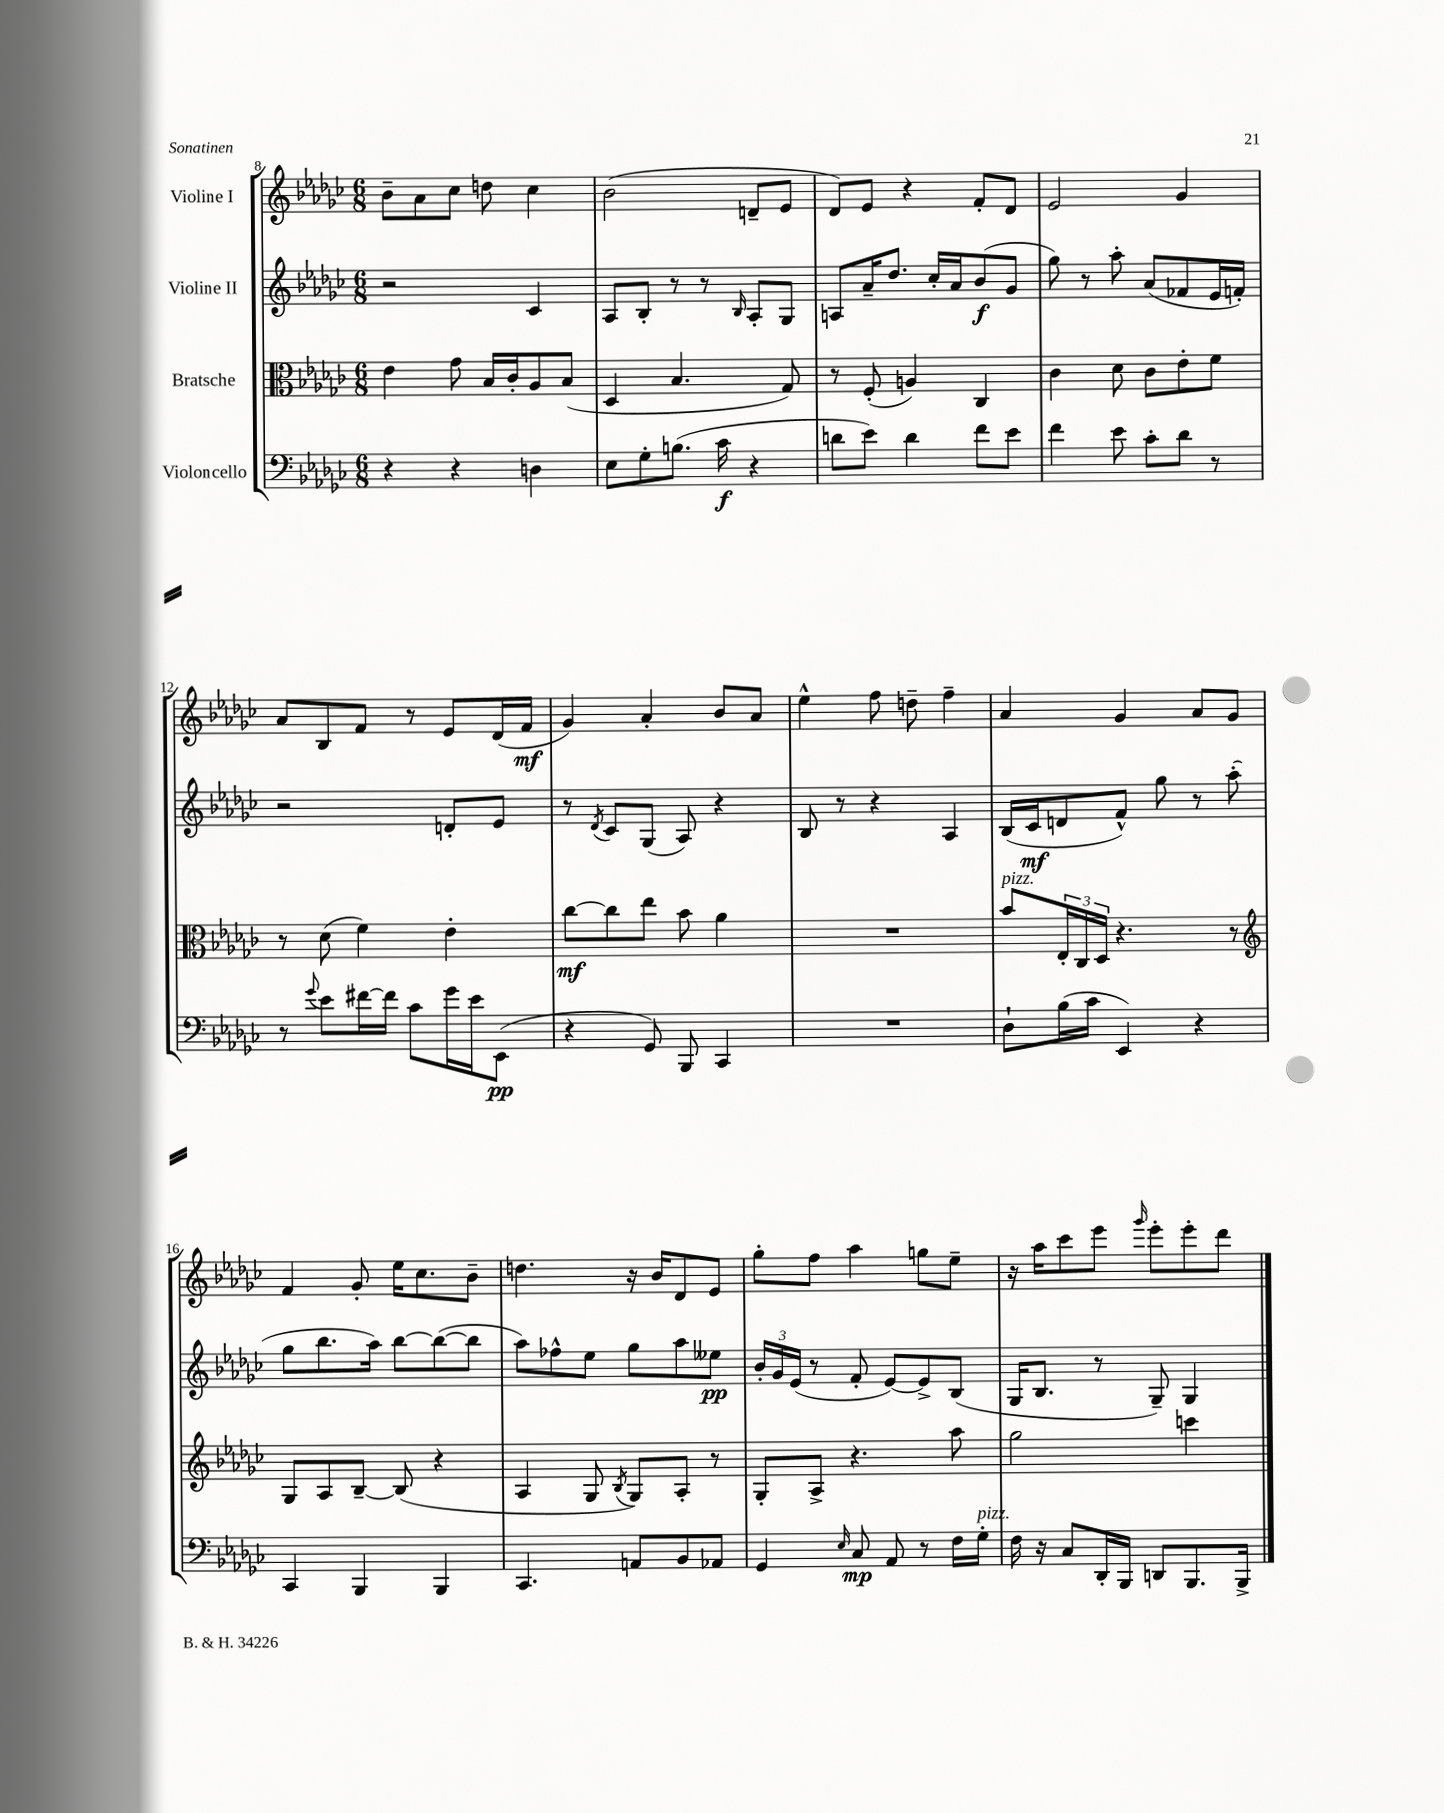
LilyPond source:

<<
\new StaffGroup <<
\new Staff = "s0" \with { instrumentName = "Violine I" } {
    \clef treble \key ges \major \numericTimeSignature \time 6/8
    bes'8-- aes'8 ces''8 d''8 ces''4 |
    bes'2( d'8-- ees'8 |
    des'8) ees'8 r4 f'8-. des'8 |
    ees'2 ges'4 |
    aes'8 bes8 f'8 r8 ees'8 des'16( f'16\mf |
    ges'4) aes'4-. bes'8 aes'8 |
    ees''4-^ f''8 d''8-- f''4-- |
    aes'4 ges'4 aes'8 ges'8 |
    f'4 ges'8-. ees''16 ces''8. bes'8-- |
    d''4. r16 bes'16 des'8 ees'8 |
    ges''8-. f''8 aes''4 g''8 ees''8-- |
    r16 aes''16 ces'''8 ees'''8 \grace { ges'''16 } ees'''8-. ees'''8-. des'''8 \bar "|." |
}
\new Staff = "s1" \with { instrumentName = "Violine II" } {
    \clef treble \key ges \major \numericTimeSignature \time 6/8
    r2 ces'4 |
    aes8 bes8-. r8 r8 \grace { bes16 } aes8-. ges8 |
    a8 aes'16-- des''8. ces''16-. aes'16 bes'8\f( ges'8 |
    ges''8) r8 aes''8-. aes'8( fes'8 ees'16 f'16-.) |
    r2 d'8-. ees'8 |
    r8 \acciaccatura { des'8 } ces'8 ges8( aes8) r4 |
    bes8 r8 r4 aes4 |
    bes16( ces'16\mf d'8 f'8-^) ges''8 r8 aes''8-.( |
    ges''8 bes''8. aes''16) bes''8~ bes''8~( bes''8 |
    aes''8) fes''8-^ ees''8 ges''8 aes''8 eeses''8\pp |
    \tuplet 3/2 { bes'16-. ges'16 ees'16( } r8 f'8-. ees'8~) ees'8-> bes8( |
    ges16 bes8. r8 ges8--) ges4 \bar "|." |
}
\new Staff = "s2" \with { instrumentName = "Bratsche" } {
    \clef alto \key ges \major \numericTimeSignature \time 6/8
    ees'4 ges'8 bes16 ces'16-. aes8 bes8( |
    des4 bes4. ges8) |
    r8 f8-.( a4) ces4 |
    ces'4 des'8 ces'8 ees'8-. f'8 |
    r8 des'8( f'4) ees'4-. |
    ces''8~\mf ces''8 ees''8 bes'8 aes'4 |
    R2. |
    bes'8^\markup { \italic "pizz." } \tuplet 3/2 { ees16-. ces16 des16 } r4. r8 |
    \clef treble ges8 aes8 bes8~-- bes8( r4 |
    aes4 ges8 \acciaccatura { bes8 } ges8) aes8-. r8 |
    ges8-. aes8-> r4. aes''8 |
    ges''2 c'''4 \bar "|." |
}
\new Staff = "s3" \with { instrumentName = "Violoncello" } {
    \clef bass \key ges \major \numericTimeSignature \time 6/8
    r4 r4 d4 |
    ees8 ges8-. b8.( ces'16\f r4 |
    d'8 ees'8) d'4 f'8 ees'8 |
    f'4 ees'8 ces'8-. des'8 r8 |
    r8 \appoggiatura { ges'8 } ees'8 fis'16~ fis'16 ces'8 ges'16 ees'16 ees,8\pp( |
    r4 ges,8) bes,,8 ces,4 |
    R2. |
    des8-! bes16( ces'16 ees,4) r4 |
    ces,4 bes,,4 bes,,4 |
    ces,4. a,8 bes,8 aes,8 |
    ges,4 \grace { ees16 } ces8\mp aes,8 r8 f16 ges16-.^\markup { \italic "pizz." } |
    f16 r16 ces8 des,16-. bes,,16 d,8 bes,,8. bes,,16-> \bar "|." |
}
>>
>>
\layout { \context { \Score currentBarNumber = #8 } }
